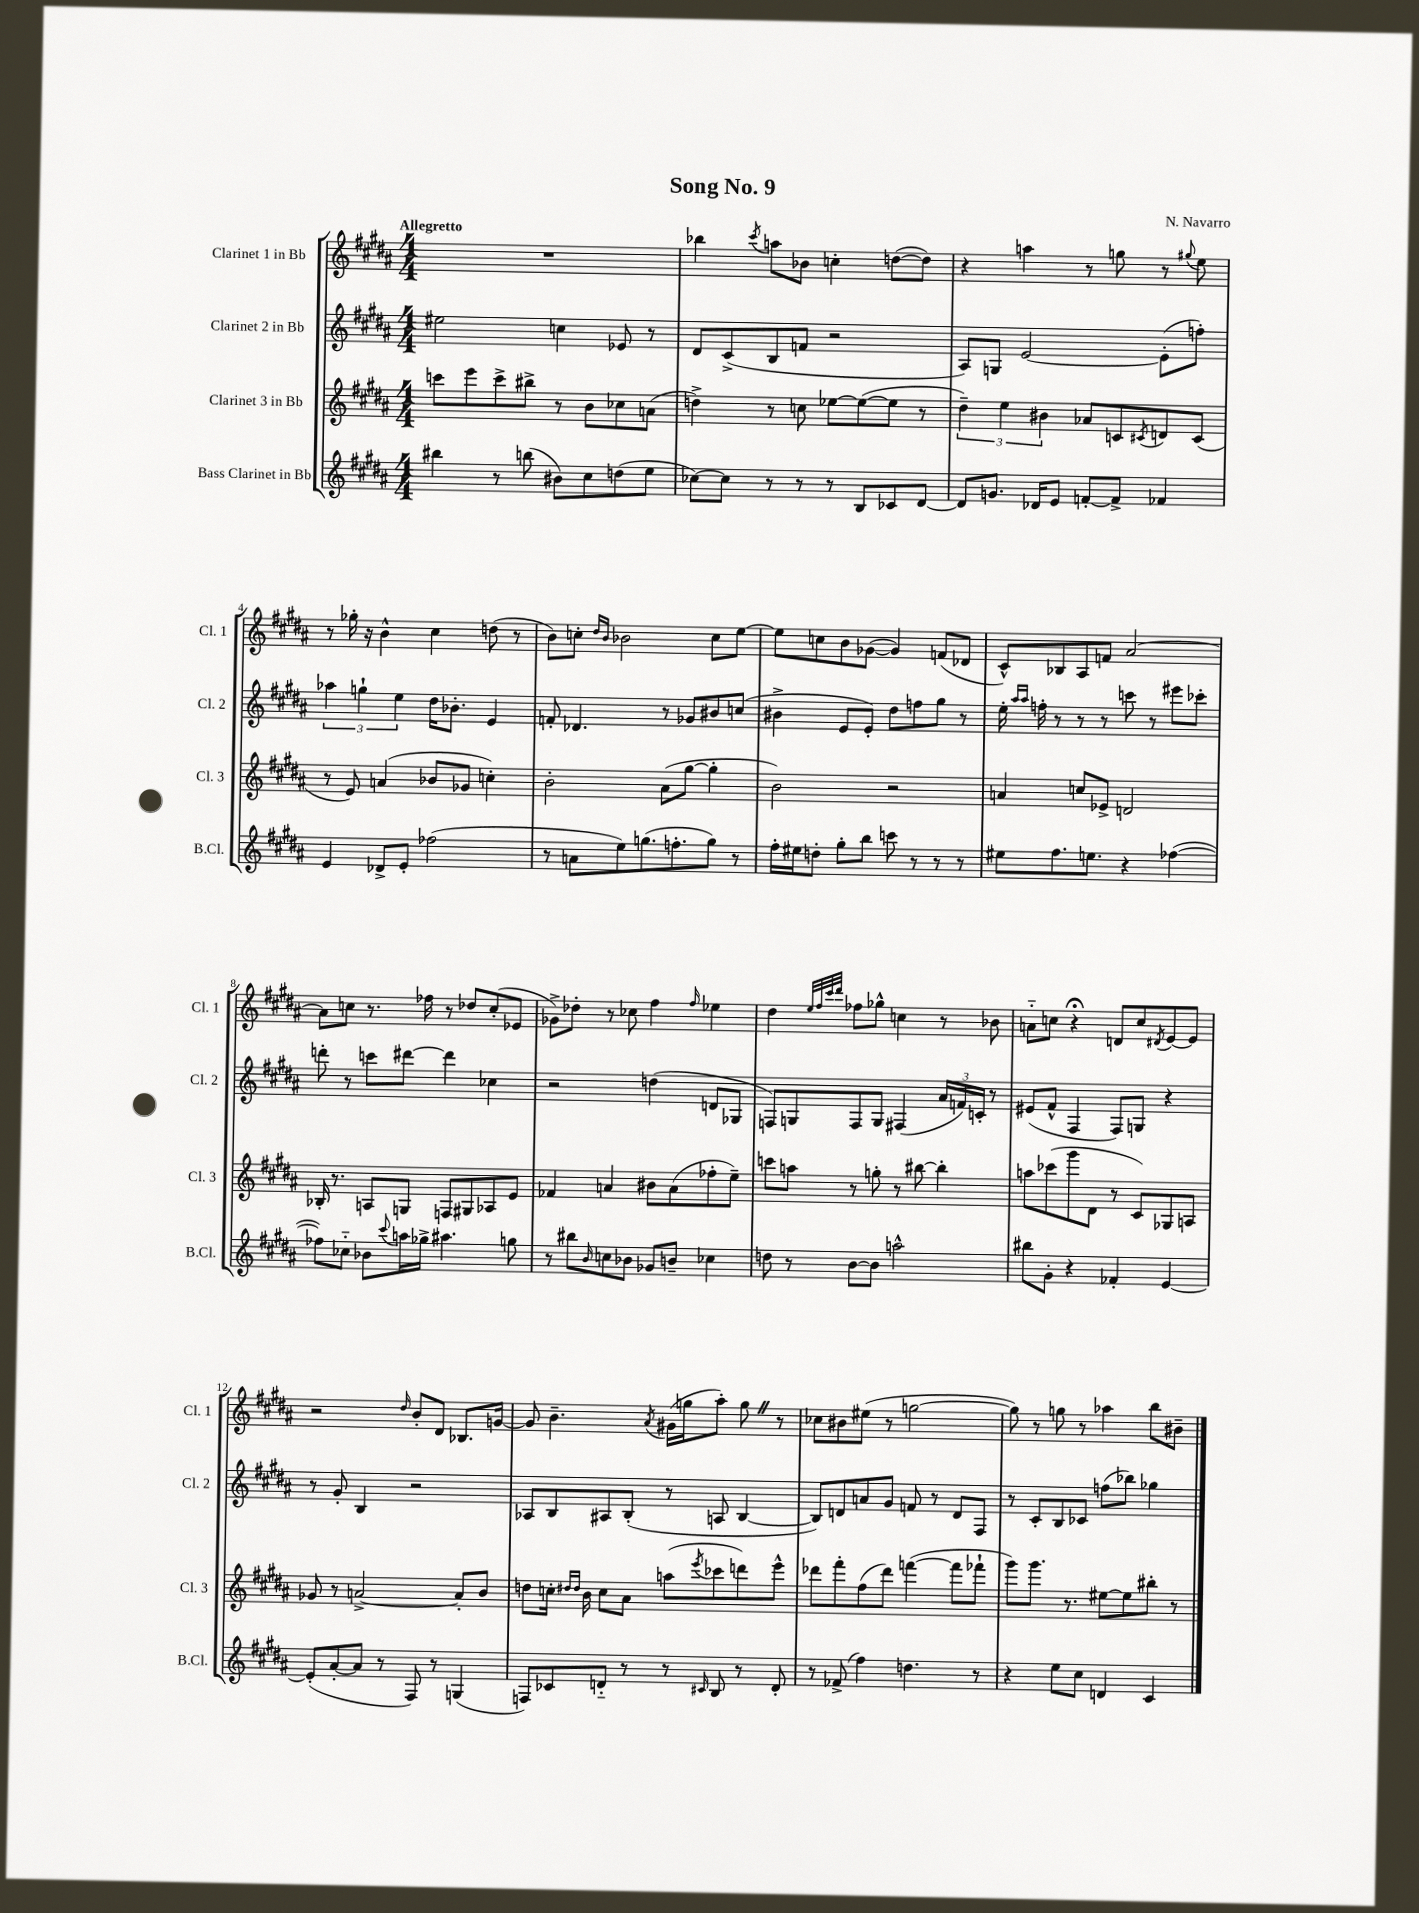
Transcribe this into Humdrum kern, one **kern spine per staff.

**kern	**kern	**kern	**kern
*part4	*part3	*part2	*part1
*staff4	*staff3	*staff2	*staff1
*I"Bass Clarinet in Bb	*I"Clarinet 3 in Bb	*I"Clarinet 2 in Bb	*I"Clarinet 1 in Bb
*I'B.Cl.	*I'Cl. 3	*I'Cl. 2	*I'Cl. 1
*clefG2	*clefG2	*clefG2	*clefG2
*k[f#c#g#d#a#]	*k[f#c#g#d#a#]	*k[f#c#g#d#a#]	*k[f#c#g#d#a#]
*M4/4	*M4/4	*M4/4	*M4/4
=1	=1	=1	=1
!	!	!	!LO:TX:a:B:t=Allegretto
4bb#X\	8cccn\L	2ee#X\	1r
.	8eee\	.	.
8r	8ccc^\	.	.
(8bbn\	8bb#X^\J	.	.
8b#X\L)	8r	4ccn\	.
8cc#\	8b\L	.	.
(8ddn\	8cc-X\	8e-X/	.
8ee\J	(8an\J	8r	.
=2	=2	=2	=2
[8cc-X\L)	4ddn^\)	8d#/L	4bb-X\
8cc-\J]	.	(8c#^/	.
.	.	.	8qccc#/
8r	8r	8B/	8aan\L
8r	8ccn\	8fn/J	8b-X\J
8r	[8ee-X\L	2r	4ccn'\
8B/L	(8ee-\_	.	.
8c-X/	8ee-\J]	.	([8ddn\L
[8d#/J	8r	.	8dd\J])
=3	=3	=3	=3
8d#/L]	6dd#~\)	8A#/L)	4r
8.gn/J	.	8Gn/J	.
.	6ee\	.	.
.	.	[2e/	4aan\
16d-X/KL	.	.	.
.	6b#X\	.	.
8e/J	.	.	.
[8fn'/L	8a-X/L	.	8r
8f^/J]	8cn/	.	8ggn\
.	8qc#X/	.	.
4f-X/	8dn/	(8e'\L]	8r
.	.	.	8qqgg#X/
.	(8c#/J	8ffn'\J)	8ee\
!!LO:LB:g=z
=4	=4	=4	=4
4e/	8r	6aa-X\	8r
.	8e/)	.	16gg-X'\
.	.	6ggn`\	.
.	.	.	16r
8d-X^/L	(4an/	.	4b^^\
.	.	6ee\	.
8e'/J	.	.	.
(2ff-X\	8b-X/L	16dd#\KL	4cc#\
.	.	8.b-X'\J	.
.	8g-X/J	.	.
.	4ccn'\)	4e/	(8ddn\
.	.	.	8r
=5	=5	=5	=5
8r	2b'\	8fn'/	8b\L)
8an\L	.	4.d-X/	8ccn'\J
.	.	.	16qqdd#/LL
.	.	.	16qqb/JJ
8ee\)	.	.	2b-X\
(8.ggn\	.	.	.
.	(8a#\L	8r	.
8.ffn'\	.	.	.
.	[8gg#\J	8g-X/L	.
8gg\J)	4gg#'\]	8b#X/	8cc\L
8r	.	(8ccn/J	[8ee\J
=6	=6	=6	=6
16ff#'\LL	2b\)	4b#X^\	8ee\L]
16ee#X\J	.	.	.
8ddn'\J	.	.	8ccn\
8gg#'\L	.	8e/L	8b\
8bb\J	.	8e'/J)	([8g-X\J
8cccn\	2r	8dd#\L	4g-/])
8r	.	8ffn\	.
8r	.	8gg#\J	(8fn/L
8r	.	8r	8d-X/J
=7	=7	=7	=7
8ee#X\L	4an/	16ee'\	8c#^^/L)
.	.	16qqaa#/LL	.
.	.	16qqaa#/JJ	.
.	.	16ffn'\	.
8.ff#\	.	8r	8B-X/
.	8ccn/L	8r	8A#/
8.een\J	.	.	.
.	8e-X^/J	8r	8fn/J
4r	2dn/	8cccn\	[2a#/
.	.	8r	.
([4ff-X\	.	8eee#X\L	.
.	.	8ccc-X'\J	.
!!LO:LB:g=z
=8	=8	=8	=8
8ff-X\L])	16B-X'/	8dddn'\	8a#\L]
.	8.r	.	.
8cc-X\J	.	8r	8ccn\J
8b-X\L	8An/L	8cccn\L	8.r
8qqccc#/	.	.	.
16aan\L	8Gn/J	[8ddd#X\J	.
16gg-X^\JJ	.	.	16ff-X\
4.aa#X\	8Fn/L	4ddd#\]	8r
.	8G#X/	.	8dd-X/L
.	8A-X/	4cc-X\	(8cc'/
8ggn\	8e/J	.	8e-X/J
=9	=9	=9	=9
8r	4f-X/	2r	8g-X^\L)
8bb#X\L	.	.	8dd-X'\J
16qqb/	.	.	.
8ccn\	4an/	.	8r
8b-X\J	.	.	8cc-X\
8g-X/L	8b#X\L	(4ddn\	4ff#\
8bn~/J	(8a\	.	.
.	.	.	16qqff#/
4cc-X\	8ff-X'\	8dn/L	4ee-X\
.	8ee~\J)	8G-X/J	.
=10	=10	=10	=10
8ddn\	8cccn\L	8Fn/L)	4dd#\
8r	8aan\J	8Gn/	.
.	.	.	32qqee/LLL
.	.	.	32qqff#/
.	.	.	32qqccc#/
.	.	.	32qqddd#/JJJ
[8b\L	8r	8F/	8ff-X\L
8b\J]	8ggn'\	8G/J	8gg-X^^\J
2aan^^\	8r	(4F#X/	4ccn\
.	[8bb#X\	.	.
.	4bb#'\]	24a#/LL	8r
.	.	24fn/)	.
.	.	24cn'/JJ	.
.	.	8r	8b-X\
=11	=11	=11	=11
8bb#X\L	8aan\L	(8e#X/L	8an\L
8g#'\J	(8ccc-X\	8f#^^/J	8ccn\J
4r	8ggg#\	4F#/	4r;<
.	8d#\J	.	.
4f-X'/	8r	8F#/L)	8dn/L
.	8c#/L)	8Gn/J	8cc/
.	.	.	8qd#X/
[4e/	8G-X/	4r	[8e/
.	8An/J	.	8e/J]
!!LO:LB:g=z
=12	=12	=12	=12
(8e'/L]	8g-X/	8r	2r
[8a#'/	8r	8g#'/	.
8a#/J]	[2an^/	4B/	.
8r	.	.	.
.	.	.	16qqdd#/
8F#/)	.	2r	8b'/L
8r	.	.	8d#/J
(4Gn/	8a'/L]	.	8.B-X/L
.	8b/J	.	.
.	.	.	[16gn/Jk
=13	=13	=13	=13
8Fn/L)	8ddn\L	8A-X/L	8g/]
8c-X/	16ccn'\Jk	8B/	4.b~\
.	16qqdd#X/LL	.	.
.	16qqdd#/JJ	.	.
.	16b\	.	.
8dn/J	8cc\L	8A#X/	.
8r	8a#\J	(8B'/J	.
.	.	.	8qa#/
8r	(8aan\L	8r	(16g#X\LL
.	.	.	16ggn\J
16qqc#X/	8qeee/	.	.
8B/	8ccc-X\	8An/	8aa#'\J)
8r	8dddn\)	[4B/	8ggZ\
8d'/	8eee^^\J	.	8r
=14	=14	=14	=14
8r	8ddd-X\L	8B/L])	8cc-X\L
(8f-X^/	8fff#'\	8dn/	8b#X\
4ff#\)	(8ff#\	8an/	(8ee#X\J
.	8ddd-\J)	8g#/J	8r
4.ddn\	([4fffn\	8fn/	[2ggn\
.	.	8r	.
.	8fff\L]	8d/L	.
8r	8fff-X`\J	8F#/J	.
=15	=15	=15	=15
4r	8ggg#\L)	8r	8gg\])
.	8.ggg#\J	8c#'/L	8r
8ee\L	.	8B/	8ggn\
.	8.r	.	.
8cc#\J	.	8c-X/J	8r
4dn/	[8ee#X\L	(8ffn\L	4aa-X\
.	8ee#\]	8bb-X\J)	.
4c#/	8bb#X'\J	4gg-X\	8bb\L
.	8r	.	8b#X~\J
==	==	==	==
*-	*-	*-	*-
